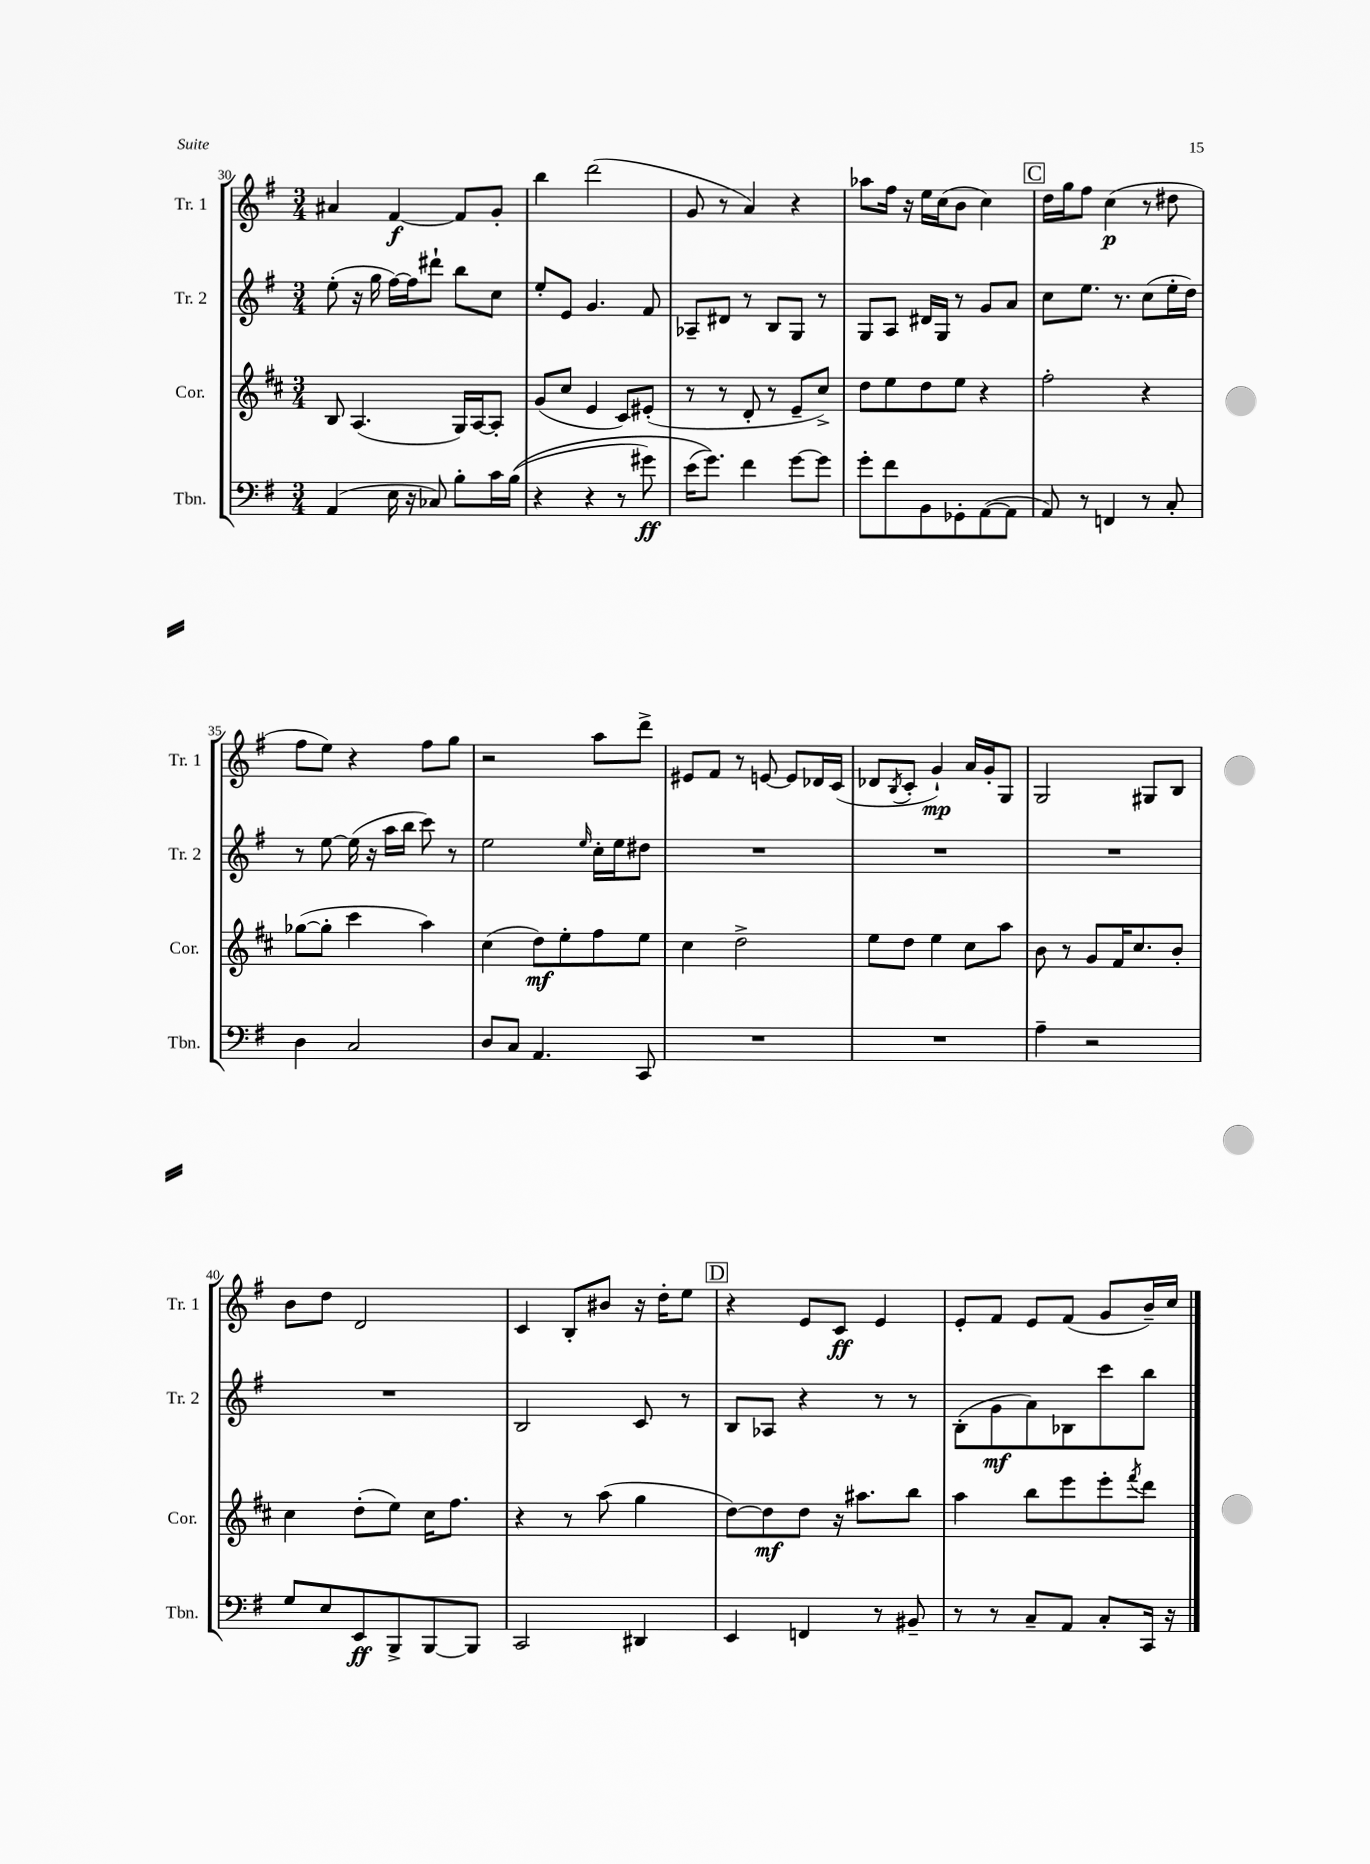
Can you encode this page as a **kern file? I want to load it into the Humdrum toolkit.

**kern	**dynam	**kern	**dynam	**kern	**dynam	**kern	**dynam
*part4	*part4	*part3	*part3	*part2	*part2	*part1	*part1
*staff4	*staff4	*staff3	*staff3	*staff2	*staff2	*staff1	*staff1
*I"Tbn.	*	*I"Cor.	*	*I"Tr. 2	*	*I"Tr. 1	*
*I'Tbn.	*	*I'Cor.	*	*I'Tr. 2	*	*I'Tr. 1	*
*clefF4	*	*clefG2	*	*clefG2	*	*clefG2	*
*k[f#]	*	*k[f#c#]	*	*k[f#]	*	*k[f#]	*
*M3/4	*	*M3/4	*	*M3/4	*	*M3/4	*
=30	=30	=30	=30	=30	=30	=30	=30
(4AA/	.	8B/	.	(8ee'\	.	4a#X/	.
.	.	(4.A/	.	16r	.	.	.
.	.	.	.	16gg\	.	.	.
16E\	.	.	.	[16ff#\LL)	.	[4f#/	f
16r	.	.	.	16ff#\J]	.	.	.
8C-X/)	.	.	.	8ddd#X`\J	.	.	.
8B'\L	.	16G/LL)	.	8bb\L	.	8f#/L]	.
.	.	[16A/J	.	.	.	.	.
16c\L	.	8A'/J]	.	8cc\J	.	8g'/J	.
((16B\JJ	.	.	.	.	.	.	.
=31	=31	=31	=31	=31	=31	=31	=31
4r	.	(8g/L	.	8ee'/L	.	4bb\	.
.	.	8cc#/J	.	8e/J	.	.	.
4r	.	4e/	.	4.g/	.	(2ddd\	.
8r	.	8c#/L)	.	.	.	.	.
8g#X\)	ff	(8e#X'/J	.	8f#/	.	.	.
=32	=32	=32	=32	=32	=32	=32	=32
(16e\KL	.	8r	.	8A-X~/L	.	8g/	.
8.g\J))	.	.	.	.	.	.	.
.	.	8r	.	8d#X/J	.	8r	.
4f#\	.	8d'/	.	8r	.	4a/)	.
.	.	8r	.	8B/L	.	.	.
[8g\L	.	8e~/L	.	8G/J	.	4r	.
8g\J]	.	8cc#^/J)	.	8r	.	.	.
=33	=33	=33	=33	=33	=33	=33	=33
8g'\L	.	8dd\L	.	8G/L	.	8aa-X\L	.
8f#\	.	8ee\	.	8A/J	.	16ff#\Jk	.
.	.	.	.	.	.	16r	.
8BB\	.	8dd\	.	16d#X/LL	.	16ee\LL	.
.	.	.	.	16G/JJ	.	(16cc\J	.
8GG-X'\	.	8ee\J	.	8r	.	8b\J	.
([8AA\	.	4r	.	8g/L	.	4cc\)	.
8AA\J]	.	.	.	8a/J	.	.	.
!!LO:REH:place=s1:t=C
=34	=34	=34	=34	=34	=34	=34	=34
8AA/)	.	2ff#'\	.	8cc\L	.	16dd\LL	.
.	.	.	.	.	.	16gg\J	.
8r	.	.	.	8.ee\J	.	8ff#\J	.
4FFn/	.	.	.	.	.	(4cc\	p
.	.	.	.	8.r	.	.	.
8r	.	4r	.	(8cc\L	.	8r	.
8C'/	.	.	.	16ee'\L	.	8dd#X\	.
.	.	.	.	16dd\JJ)	.	.	.
!!LO:LB:g=z
=35	=35	=35	=35	=35	=35	=35	=35
4D\	.	([8gg-X\L	.	8r	.	8ff#\L	.
.	.	8gg-'\J]	.	[8ee\	.	8ee\J)	.
2C/	.	4ccc#\	.	(16ee\]	.	4r	.
.	.	.	.	16r	.	.	.
.	.	.	.	16aa\LL	.	.	.
.	.	.	.	16bb\JJ	.	.	.
.	.	4aa\)	.	8ccc\)	.	8ff#\L	.
.	.	.	.	8r	.	8gg\J	.
=36	=36	=36	=36	=36	=36	=36	=36
8D/L	.	(4cc#\	.	2ee\	.	2r	.
8C/J	.	.	.	.	.	.	.
4.AA/	.	8dd\L)	mf	.	.	.	.
.	.	8ee'\	.	.	.	.	.
.	.	.	.	16qqee/	.	.	.
.	.	8ff#\	.	16cc'\LL	.	8aa\L	.
.	.	.	.	16ee\J	.	.	.
8CC/	.	8ee\J	.	8dd#X\J	.	8ddd^\J	.
=37	=37	=37	=37	=37	=37	=37	=37
2.r	.	4cc#\	.	2.r	.	8e#X/L	.
.	.	.	.	.	.	8f#/J	.
.	.	2dd^\	.	.	.	8r	.
.	.	.	.	.	.	[8en/	.
.	.	.	.	.	.	8e/L]	.
.	.	.	.	.	.	16d-X/L	.
.	.	.	.	.	.	(16c/JJ	.
=38	=38	=38	=38	=38	=38	=38	=38
2.r	.	8ee\L	.	2.r	.	8d-X/L	.
.	.	.	.	.	.	8qB/	.
.	.	8dd\J	.	.	.	8c'/J	.
.	.	4ee\	.	.	.	4g`/)	mp
.	.	8cc#\L	.	.	.	16a/LL	.
.	.	.	.	.	.	16g'/J	.
.	.	8aa\J	.	.	.	8G/J	.
=39	=39	=39	=39	=39	=39	=39	=39
4A~\	.	8b\	.	2.r	.	2G/	.
.	.	8r	.	.	.	.	.
2r	.	8g/L	.	.	.	.	.
.	.	16f#/K	.	.	.	.	.
.	.	8.cc#/	.	.	.	.	.
.	.	.	.	.	.	8G#X/L	.
.	.	8b'/J	.	.	.	8B/J	.
!!LO:LB:g=z
=40	=40	=40	=40	=40	=40	=40	=40
8G/L	.	4cc#\	.	2.r	.	8b\L	.
8E/	.	.	.	.	.	8dd\J	.
8EE/	ff	(8dd'\L	.	.	.	2d/	.
8BBB^/	.	8ee\J)	.	.	.	.	.
[8BBB/	.	16cc#\KL	.	.	.	.	.
.	.	8.ff#\J	.	.	.	.	.
8BBB/J]	.	.	.	.	.	.	.
=41	=41	=41	=41	=41	=41	=41	=41
2CC/	.	4r	.	2B/	.	4c/	.
.	.	8r	.	.	.	8B'/L	.
.	.	(8aa\	.	.	.	8b#X/J	.
4DD#X/	.	4gg\	.	8c/	.	16r	.
.	.	.	.	.	.	16dd'\KL	.
.	.	.	.	8r	.	8ee\J	.
!!LO:REH:place=s1:t=D
=42	=42	=42	=42	=42	=42	=42	=42
4EE/	.	[8dd\L)	.	8B/L	.	4r	.
.	.	8dd\]	mf	8A-X/J	.	.	.
4FFn/	.	8dd\J	.	4r	.	8e/L	.
.	.	16r	.	.	.	8c/J	ff
.	.	8.aa#X\L	.	.	.	.	.
8r	.	.	.	8r	.	4e/	.
8BB#X~/	.	8bb\J	.	8r	.	.	.
=43	=43	=43	=43	=43	=43	=43	=43
8r	.	4aa\	.	(8B'\L	.	8e'/L	.
8r	.	.	.	8g\	mf	8f#/J	.
8C~/L	.	8bb\L	.	8a\)	.	8e/L	.
8AA/J	.	8eee\	.	8B-X\	.	(8f#/J	.
8C'/L	.	8eee'\	.	8ccc\	.	8g/L	.
.	.	8qfff#/	.	.	.	.	.
16CC/Jk	.	8ddd\J	.	8bb\J	.	16b~/L)	.
16r	.	.	.	.	.	16cc/JJ	.
==	==	==	==	==	==	==	==
*-	*-	*-	*-	*-	*-	*-	*-
